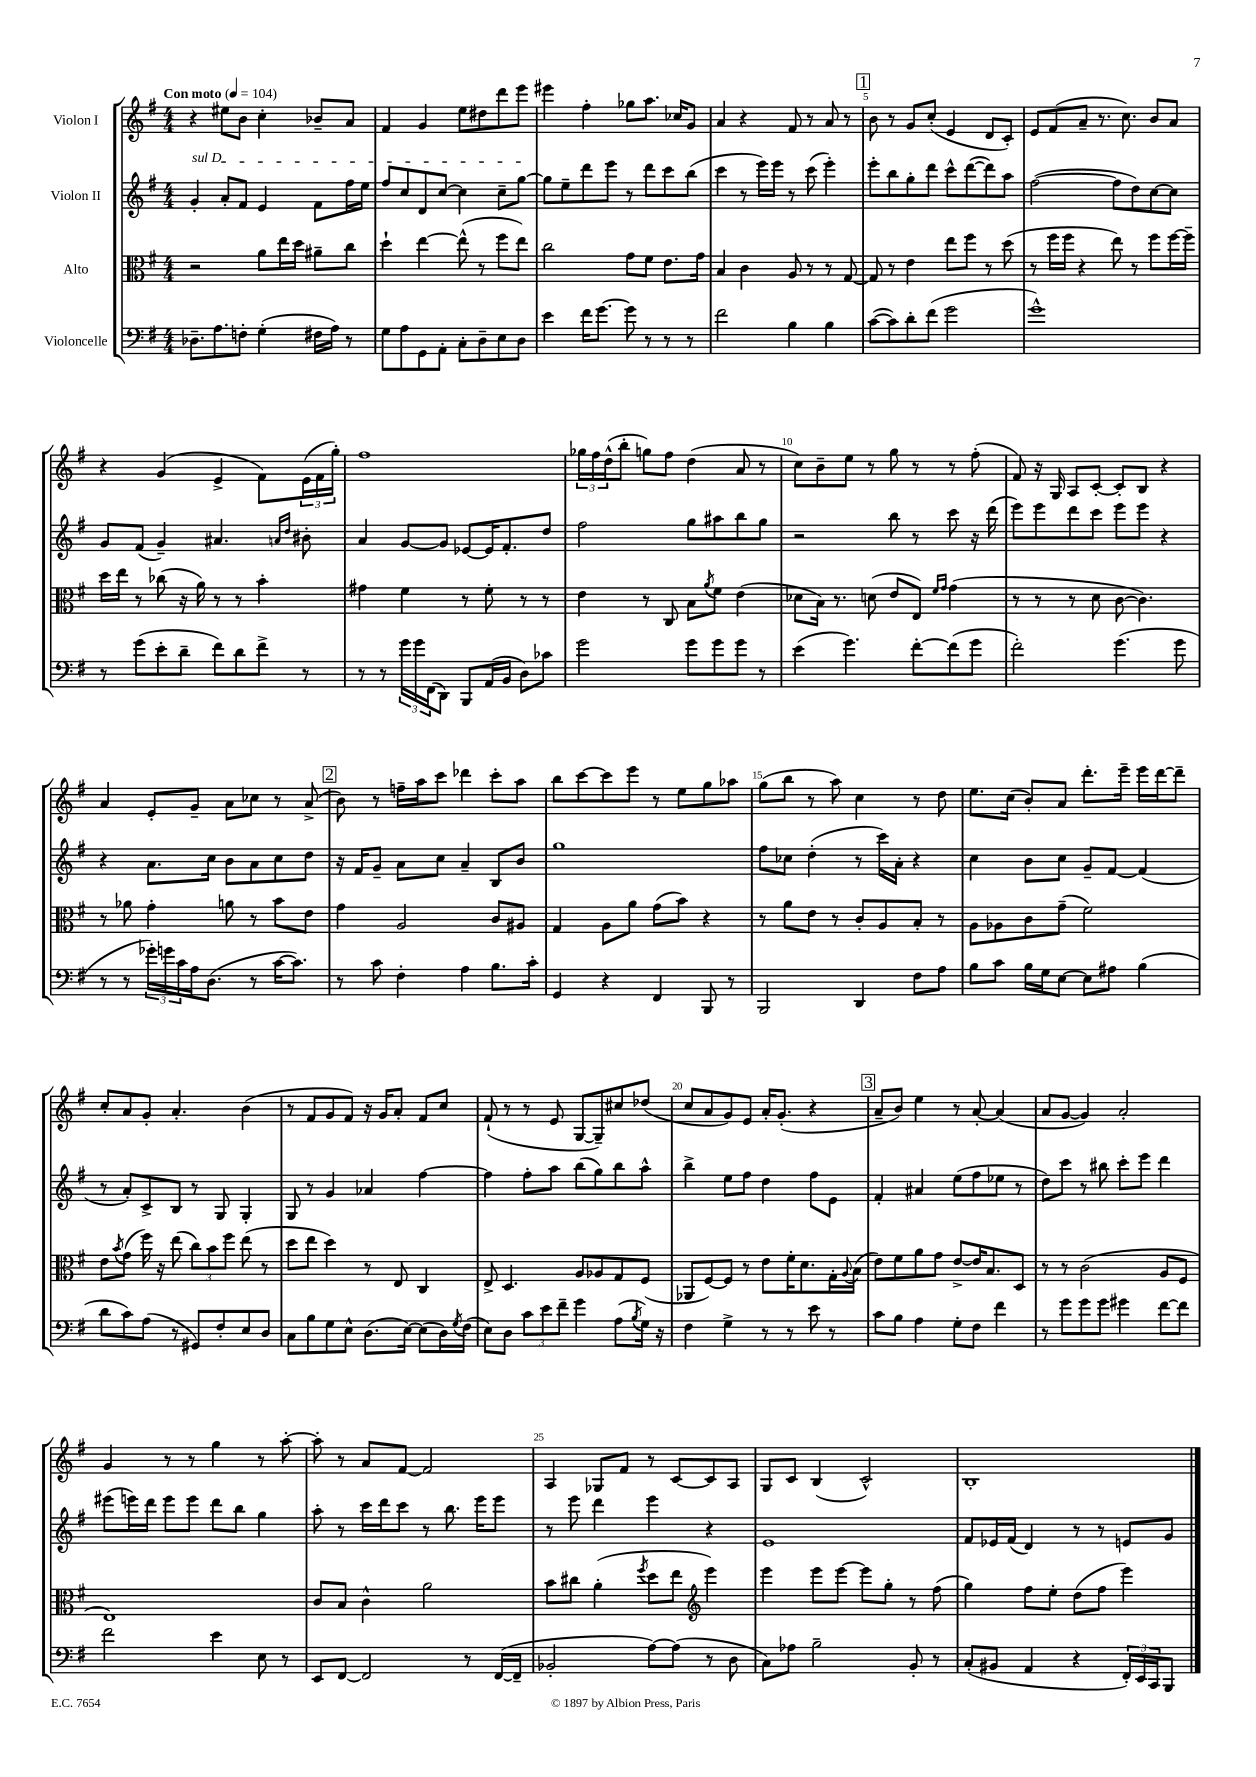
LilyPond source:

<<
\new StaffGroup <<
\new Staff = "s0" \with { instrumentName = "Violon I" } {
    \clef treble \key g \major \numericTimeSignature \time 4/4 \tempo "Con moto" 4 = 104
    r4 eis''8 b'8 c''4-. bes'8-- a'8 |
    fis'4 g'4 e''8 dis''8 d'''8 e'''8 |
    eis'''4 fis''4-. ges''8 a''8. ces''16 g'8 |
    a'4 r4 fis'8 r8 a'8 r8 |
    \mark \markup { \box "1" } b'8 r8 g'8 c''8-.( e'4 d'8 c'8-.) |
    e'8 fis'8( a'8-- r8. c''8.) b'8 a'8 |
    r4 g'4( e'4-> fis'8) \tuplet 3/2 { e'16( fis'16 g''16-.) } |
    fis''1 |
    \tuplet 3/2 { ges''16 fis''16 d''16-^( } b''8-. g''8) fis''8 d''4( a'8 r8 |
    c''8) b'8-- e''8 r8 g''8 r8 r8 fis''8-.( |
    fis'8) r16 g16 a8 c'8~-. c'8-. b8 r4 |
    a'4 e'8-. g'8-- a'8 ces''8 r8 a'8->( |
    \mark \markup { \box "2" } b'8) r8 f''16-- a''16 c'''8 des'''4 c'''8-. a''8 |
    b''8 c'''8~ c'''8 e'''8 r8 e''8 g''8 aes''8 |
    g''8( b''8 r8 a''8) c''4 r8 d''8 |
    e''8. c''16( b'8-.) a'8 d'''8.-. e'''16-- e'''16 d'''16~ d'''8-- |
    c''8-. a'8 g'8-. a'4.-. b'4( |
    r8 fis'8 g'8 fis'8) r16 g'16 a'8-. fis'8 c''8 |
    fis'8-!( r8 r8 e'8 g8~ g8--) cis''8 des''8( |
    c''8 a'8 g'8) e'8 a'16-. g'8.-.( r4 |
    \mark \markup { \box "3" } a'8-- b'8) e''4 r8 a'8~-. a'4( |
    a'8 g'8~ g'4) a'2-. |
    g'4 r8 r8 g''4 r8 a''8~-. |
    a''8-. r8 a'8 fis'8~ fis'2 |
    a4 ges8 fis'8 r8 c'8~ c'8 a8 |
    g8 c'8 b4( c'2-^) |
    b1-. \bar "|." |
}
\new Staff = "s1" \with { instrumentName = "Violon II" } {
    \clef treble \key g \major \numericTimeSignature \time 4/4
    \once \override TextSpanner.bound-details.left.text = \markup { \italic "sul D" } g'4-.\startTextSpan a'8-. fis'8 e'4 fis'8 fis''16 e''16 |
    fis''8 c''8 d'8 c''8~ c''4 c''8-- g''8~\stopTextSpan |
    g''8 e''8-- d'''8 e'''8 r8 d'''8 c'''8 b''8( |
    c'''4 r8 e'''16) e'''16 r8 c'''8( e'''4-.) |
    \mark \markup { \box "1" } e'''8-. b''8 g''8-. d'''8 c'''8-^ d'''8~( d'''8) a''8 |
    fis''2~( fis''8 d''8) c''8~ c''8 |
    g'8 fis'8( g'4--) ais'4. \grace { a'16 d''16 } bis'8-. |
    a'4 g'8~ g'8 ees'8~ ees'16 fis'8.-. d''8 |
    fis''2 g''8 ais''8 b''8 g''8 |
    r2 b''8 r8 c'''8 r16 d'''16( |
    e'''8) e'''8 d'''8 c'''8 e'''8 e'''8 r4 |
    r4 a'8. c''16 b'8 a'8 c''8 d''8 |
    \mark \markup { \box "2" } r16 fis'16 g'8-- a'8 c''8 a'4-- b8 b'8 |
    g''1 |
    fis''8 ces''8 d''4-.( r8 c'''16) a'16-. r4 |
    c''4 b'8 c''8 g'8-- fis'8~ fis'4( |
    r8 a'8-.) c'8-> b8 r8 g8 g4-. |
    g8 r8 g'4 aes'4 fis''4~ |
    fis''4 fis''8-. a''8 b''8( g''8) b''8 a''8-^ |
    b''4-> e''8 fis''8 d''4 fis''8 e'8 |
    \mark \markup { \box "3" } fis'4-. ais'4 e''8( fis''8 ees''8 r8 |
    d''8) c'''8 r8 bis''8 c'''8-. e'''8 d'''4 |
    eis'''8( e'''16) d'''16 e'''8 e'''8 d'''8 b''8 g''4 |
    a''8-. r8 c'''16 d'''16 c'''8 r8 b''8. e'''16 e'''8 |
    r8 e'''8 d'''4 e'''4 r4 |
    e'1 |
    fis'8 ees'16 fis'16( d'4) r8 r8 e'8 g'8 \bar "|." |
}
\new Staff = "s2" \with { instrumentName = "Alto" } {
    \clef alto \key g \major \numericTimeSignature \time 4/4
    r2 a'8 e''16 d''16 ais'8-- c''8 |
    d''4-! e''4~ e''8-^( r8 fis''8 e''8) |
    c''2 g'8 fis'8 e'8. g'16 |
    b4 c'4 a8 r8 r8 g8~ |
    \mark \markup { \box "1" } g8 r8 e'4 e''8 fis''8 r8 d''8( |
    r8 fis''16 fis''16 r4 e''8) r8 fis''8 fis''16~ fis''16-- |
    d''16 e''16 r8 ces''8( r16 a'16) r8 r8 b'4-. |
    gis'4 fis'4 r8 fis'8-. r8 r8 |
    e'4 r8 c8 b8 \acciaccatura { a'8 } fis'8 e'4( |
    des'8 b16) r8. d'8( e'8 e8) \grace { fis'16 g'16 } g'4( |
    r8 r8 r8 d'8 c'8~ c'4.) |
    r8 aes'8 g'4-. a'8 r8 b'8 e'8 |
    \mark \markup { \box "2" } g'4 a2 c'8 ais8 |
    g4 a8 a'8 g'8( b'8) r4 |
    r8 a'8 e'8 r8 c'8-. a8 b8-. r8 |
    a8 aes8 c'8 g'8--( fis'2) |
    e'8 \acciaccatura { b'8 } g'8( fis''16) r16 e''8( \tuplet 3/2 { c''8) b'8 fis''8 } e''8( r8 |
    d''8 e''8 d''4) r8 e8 c4 |
    e8-> d4. a8 aes8 g8 fis8( |
    aes,8 fis8~) fis8 r8 e'8 fis'16-. d'8. g16-. \appoggiatura { a8 } b16( |
    \mark \markup { \box "3" } e'8) fis'8 a'8 g'8 e'8~-> e'16 b8. d8 |
    r8 r8 c'2( a8 fis8 |
    e1) |
    c'8 b8 c'4-^ a'2 |
    b'8 cis''8 a'4-.( \acciaccatura { fis''8 } d''8 e''8 \clef treble e'''4) |
    e'''4 e'''8 e'''8~ e'''8 g''8-. r8 fis''8( |
    g''4) fis''8 e''8-. d''8( fis''8 e'''4) \bar "|." |
}
\new Staff = "s3" \with { instrumentName = "Violoncelle" } {
    \clef bass \key g \major \numericTimeSignature \time 4/4
    des8.-- a8. f8-. g4-.( fis16 a16) r8 |
    g8 a8 g,8 a,8-. c8-. d8-- e8 d8 |
    e'4 fis'16 g'8.~ g'8 r8 r8 r8 |
    fis'2 b4 b4 |
    \mark \markup { \box "1" } c'8~( c'8) d'8-. fis'8( g'2 |
    g'1-^) |
    r8 g'8( e'8-. d'8-- fis'8) d'8 fis'8-> r8 |
    r8 r8 \tuplet 3/2 { g'16 g'16 fis,16( } d,8) b,,8 a,16( b,16 d8) ces'8 |
    g'2 g'8 g'8 g'8 r8 |
    e'4( g'4.) fis'8~-. fis'8( g'8 |
    fis'2-.) g'4.( g'8 |
    r8 r8 \tuplet 3/2 { ges'16-.) g'16 c'16 } a16 d8.( r8 c'16~ c'8.) |
    \mark \markup { \box "2" } r8 c'8 fis4-. a4 b8. c'16-. |
    g,4 r4 fis,4 b,,8 r8 |
    b,,2 d,4 fis8 a8 |
    b8 c'8 b16 g16 e8~ e8 ais8 b4( |
    d'8 c'8) a8( r8 gis,8) fis8-. e8 d8 |
    c8 b8 g8 e8-^ d8.( e16~) e8( d16) \acciaccatura { g8 } fis16( |
    e8) d8 \tuplet 3/2 { c'8 e'8 fis'8-- } g'4 a8( \acciaccatura { b8 } g16) r16 |
    fis4 g4-> r8 r8 e'8 r8 |
    \mark \markup { \box "3" } c'8 b8 a4 g8-. fis8 fis'4 |
    r8 g'8 g'8 g'8 gis'4 fis'8~ fis'8 |
    fis'2 e'4 e8 r8 |
    e,8 fis,8~ fis,2 r8 fis,16~( fis,16-- |
    bes,2-. a8~) a8( r8 d8 |
    c8) aes8 b2-- b,8-. r8 |
    c8-.( bis,8 a,4 r4 \tuplet 3/2 { fis,16-.) e,16 c,16 } b,,8 \bar "|." |
}
>>
>>
\layout { \context { \Score \override BarNumber.break-visibility = ##(#f #t #t) barNumberVisibility = #(every-nth-bar-number-visible 5) } }
